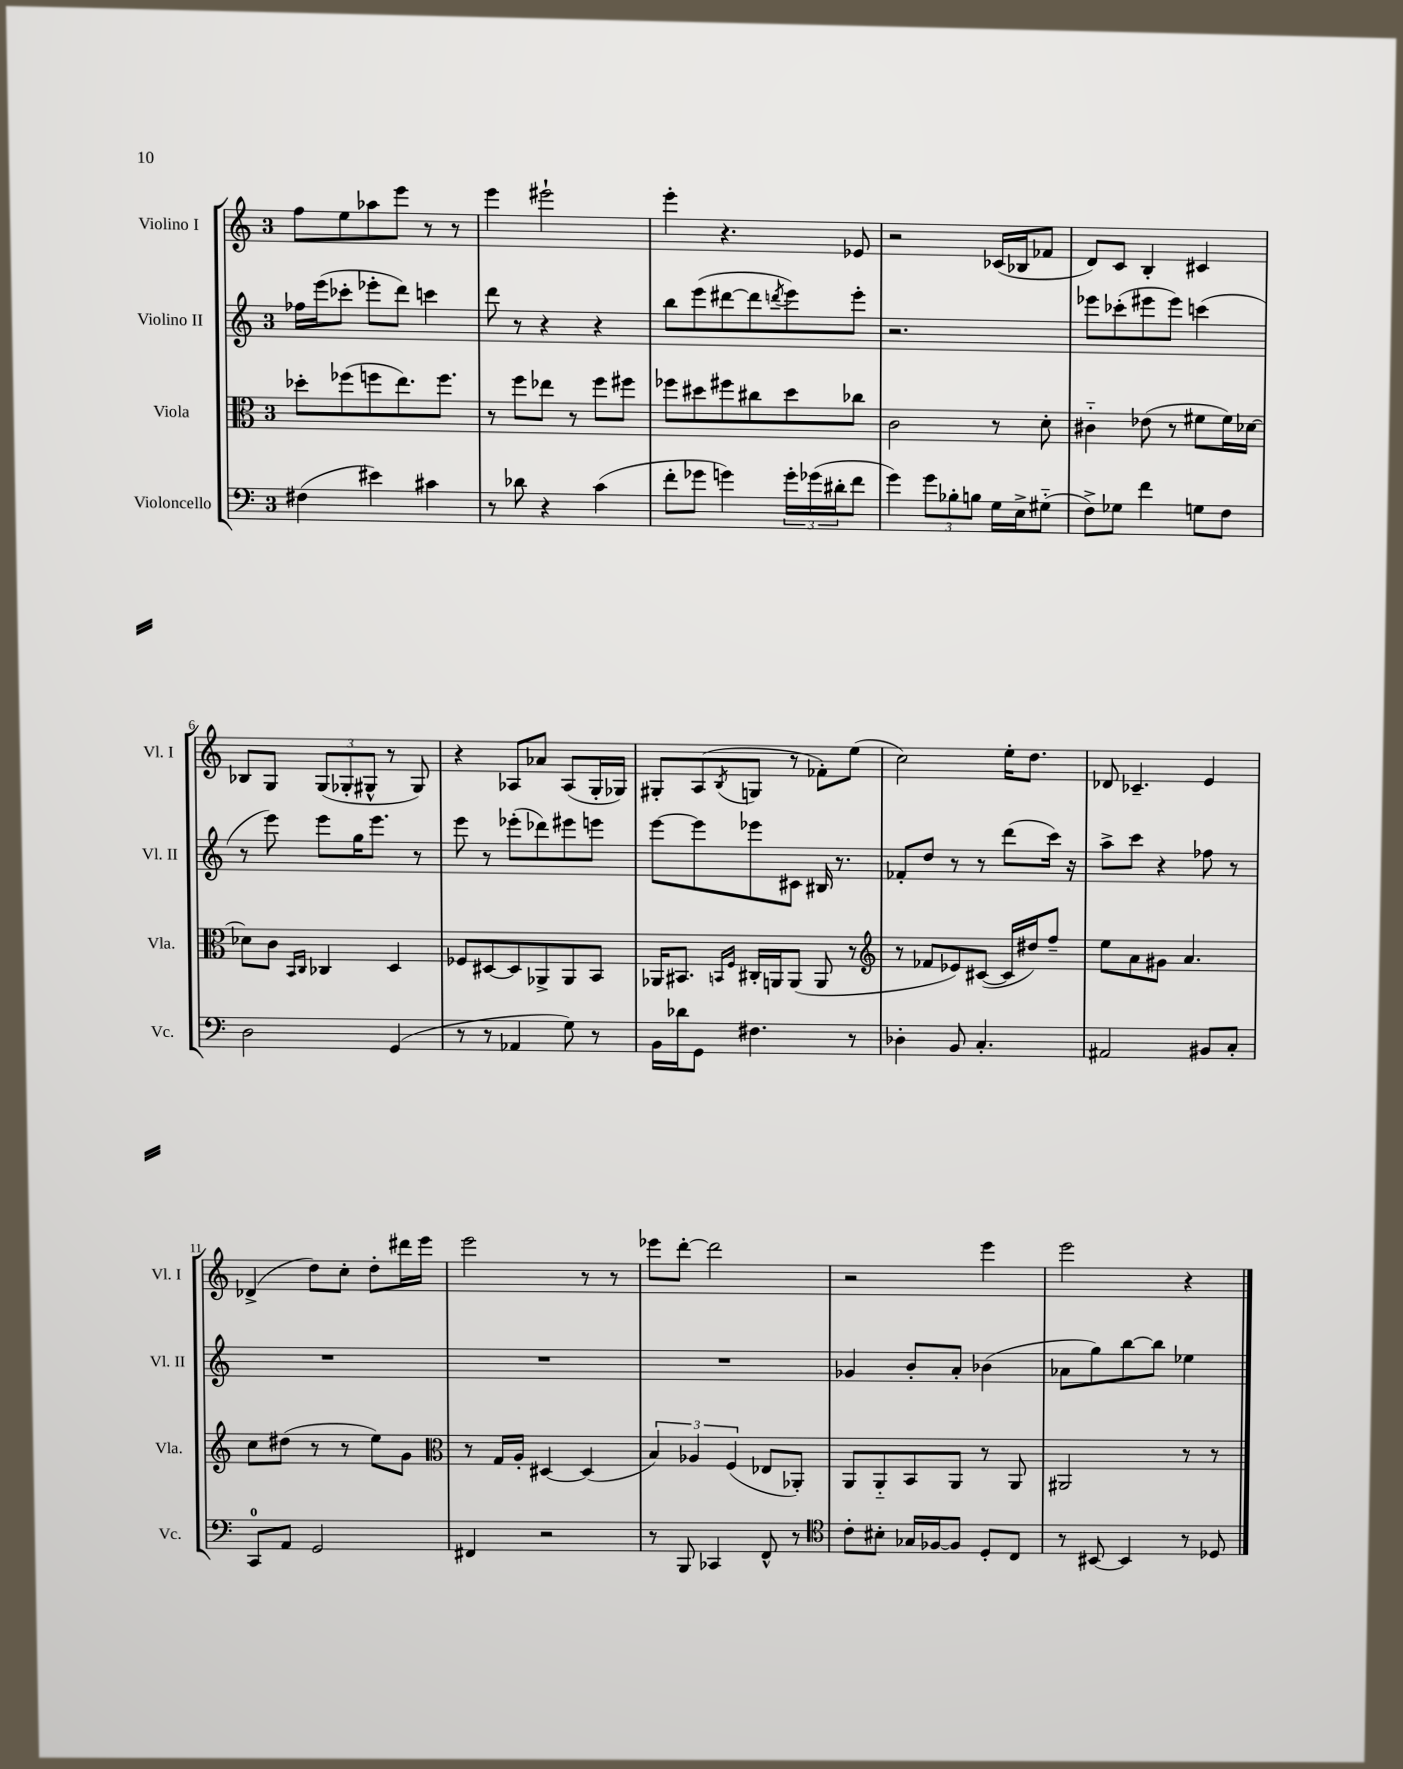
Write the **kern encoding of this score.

**kern	**kern	**kern	**kern
*staff4	*staff3	*staff2	*staff1
*clefF4	*clefC3	*clefG2	*clefG2
*k[]	*k[]	*k[]	*k[]
*M3/4	*M3/4	*M3/4	*M3/4
(4F#\	8dd-'\L	16ff-\LL	8ff\L
.	.	(16eee\J	.
.	(8ff-\	8ccc-'\J	8ee\
4e#\)	8ff\	8eee-'\L	8aa-\
.	8.ee\)	8ddd\J)	8eee\J
4c#\	.	4ccc\	8r
.	8.ff\J	.	.
.	.	.	8r
=	=	=	=
8r	8r	8ddd\	4eee\
8d-\	8ff\L	8r	.
4r	8ee-\J	4r	2eee#`\
.	8r	.	.
(4c\	8ff\L	4r	.
.	8ff#\J	.	.
=	=	=	=
8f'\L	8ff-\L	8bb\L	4eee'\
8g-\J	8dd#\	(8eee\	.
4g\)	8ff#\	[8ddd#\	4.r
.	8cc#\	8ddd#\]	.
.	.	8qddd/	.
24g'\LL	8dd#\	8eee\)	.
(24g-\	.	.	.
24d#'\J	.	.	.
8f\J	8cc-\J	8eee'\J	8e-/
=	=	=	=
4g\)	2c\	2.r	2r
12g\L	.	.	.
12B-'\	.	.	.
12B\J	.	.	.
16G\LL	8r	.	(16c-/LL
16E^\J	.	.	16B-/J
(8G#'~\J	8d'\	.	8f-/J
=	=	=	=
8F^\L)	4c#'~\	8eee-\L	8d/L)
8G-\J	.	(8ccc-'\	8c/J
4f\	(8e-\	8eee#\	4B'/
.	8r	8eee#\J)	.
8G\L	8f#\L	(4ccc\	4c#/
8F\J	16f#\L)	.	.
.	[16d-\JJ	.	.
=	=	=	=
2D\	8d-\]L	8r	8B-/L
.	8c\J	8eee\)	8G/J
.	16qqBB/LL	.	.
.	16qqC/JJ	.	.
.	4C-/	8eee\L	(12G/L
.	.	.	12G-'/
.	.	16gg\K	.
.	.	.	12G#^^/J
.	.	8.eee\J	.
(4GG/	4D/	.	8r
.	.	8r	8G#/)
=	=	=	=
8r	8F-/L	8eee\	4r
8r	[8D#/	8r	.
4AA-/	8D#/]	(8eee-'\L	8A-/L
.	8AA-^/	8ddd-\)	8a-/J
8G\)	8AA-/	8eee#\	(8A-/L
8r	8BB/J	8eee\J	16G'/L
.	.	.	16G-/JJ)
=	=	=	=
16BB\LL	16AA-/LK	[8eee\L	8G#'/L
16d-\J	8.BB#/J	.	.
8GG\J	.	8eee\]	(8A/
.	16qqBB/LL	.	.
.	16qqF/JJ	.	8qB/
4.F#\	16C#'/LL	8eee-\	8G/J
.	16AA/J	.	.
.	(8AA/J	8c#\J	8r
.	8AA/	16B#/	8f-'\L)
.	.	8.r	.
8r	8r	.	(8ee\J
=	=	=	=
*	*clefG2	*	*
4D-'\	8r	8f-'/L	2cc\)
.	8f-/L	8dd/J	.
8BB/	8e-/)	8r	.
4.C'/	([8c#/J	8r	.
.	16c#/]LL	(8ddd\L	16ee'\LK
.	16dd#/J)	.	8.dd\J
.	8ff~/J	16ccc\Jk)	.
.	.	16r	.
=	=	=	=
2AA#/	8ee\L	8aa^\L	8d-/
.	8a\	8ccc\J	4.c-~/
.	8g#\J	4r	.
.	4.a/	.	.
8BB#/L	.	8ff-\	4e/
8C'/J	.	8r	.
=	=	=	=
8CC/L	8cc\L	2.r	(4d-^/
8AA/J	(8dd#\J	.	.
2GG/	8r	.	8dd\L)
.	8r	.	8cc'\J
.	8ee\L)	.	8dd'\L
.	8g\J	.	16ddd#\L
.	.	.	16eee\JJ
=	=	=	=
*	*clefC3	*	*
4FF#/	8r	2.r	2eee\
.	16G/LL	.	.
.	16A'/JJ	.	.
2r	[4D#/	.	.
.	(4D#/]	.	8r
.	.	.	8r
=	=	=	=
8r	6B/)	2.r	8eee-\L
8BBB/	.	.	[8ddd'\J
.	6A-/	.	.
4CC-/	.	.	2ddd\]
.	(6F/	.	.
8FF^^/	8E-/L	.	.
8r	8AA-'/J)	.	.
=	=	=	=
*clefC4	*	*	*
8c'\L	8AA/L	4g-/	2r
8B#'\J	8AA'~/	.	.
16G-/LL	8BB/	8b'/L	.
[16F-/J	.	.	.
8F-/]J	8AA/J	8a'/J	.
8D'/L	8r	(4b-\	4eee\
8C/J	8AA/	.	.
=	=	=	=
8r	2AA#/	8a-\L	2eee\
[8BB#/	.	8gg\)	.
4BB#/]	.	[8bb\	.
.	.	8bb\]J	.
8r	8r	4ee-\	4r
8D-/	8r	.	.
==	==	==	==
*-	*-	*-	*-
